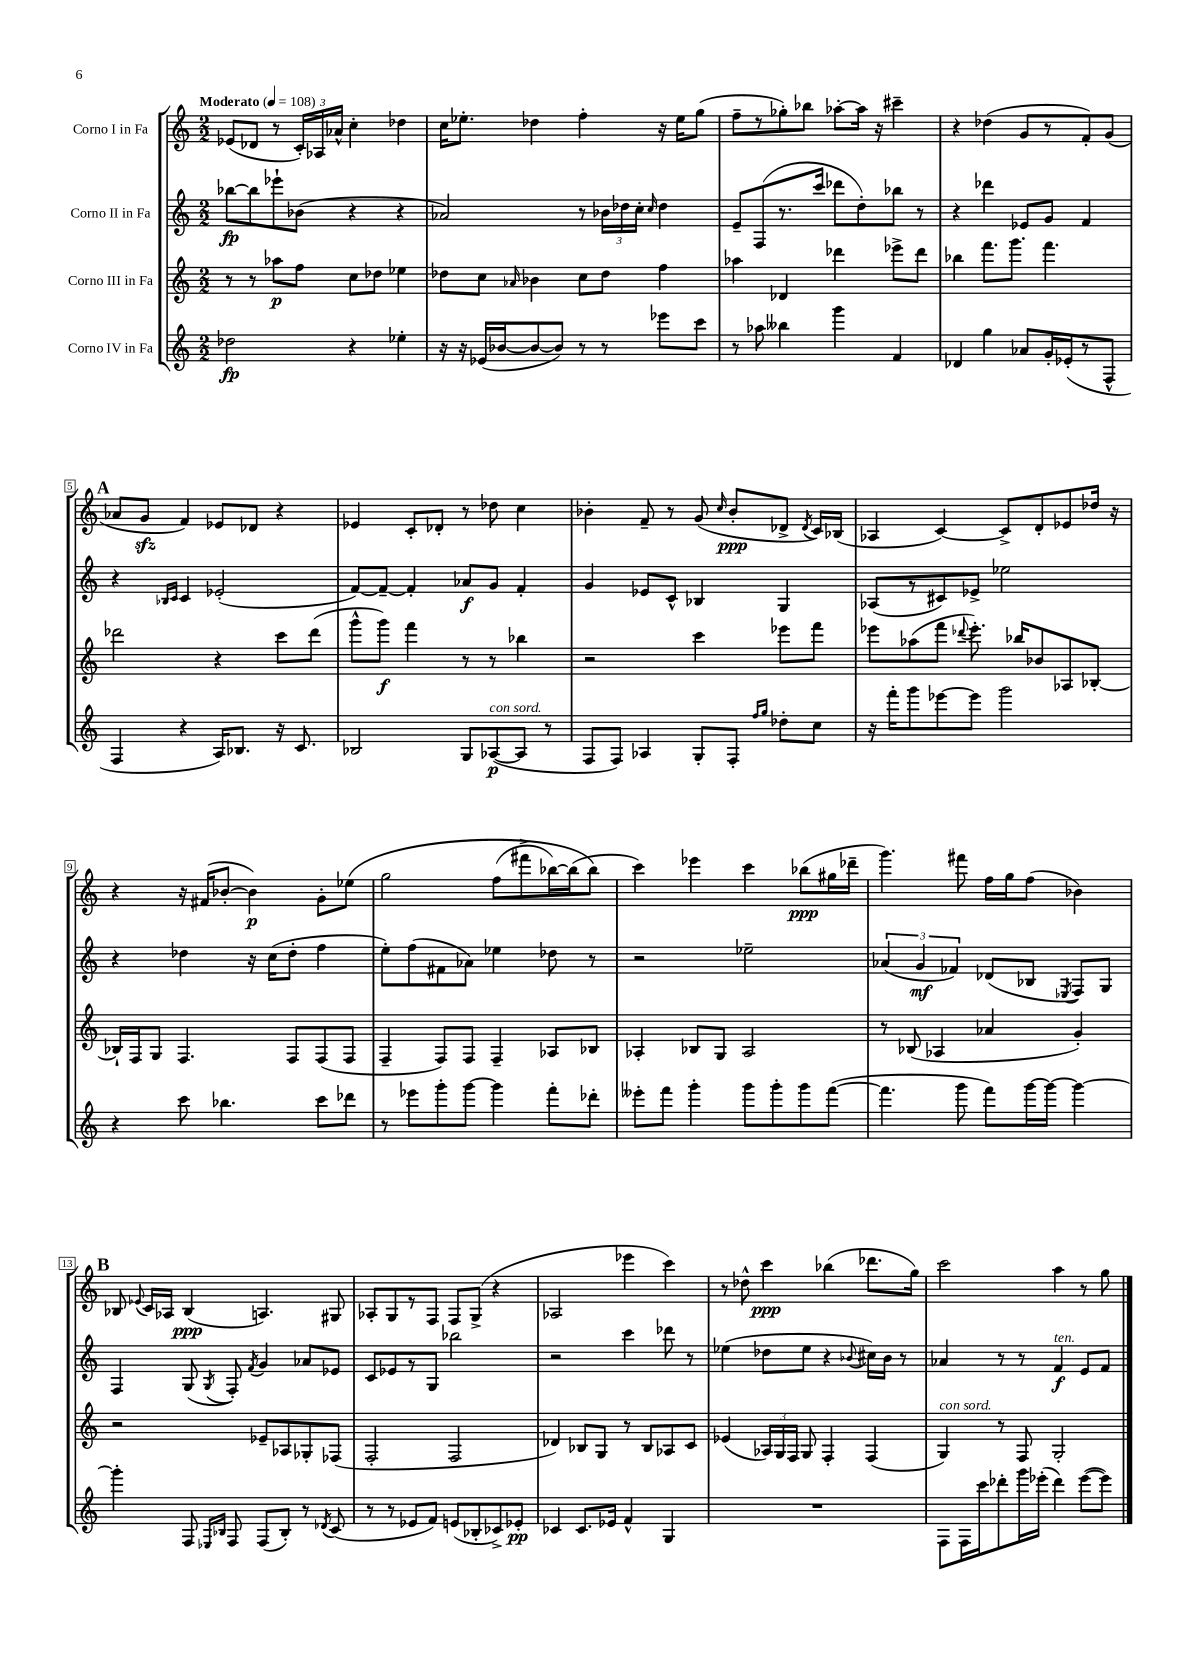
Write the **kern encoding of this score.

**kern	**kern	**kern	**kern
*staff4	*staff3	*staff2	*staff1
*clefG2	*clefG2	*clefG2	*clefG2
*k[]	*k[]	*k[]	*k[]
*M2/2	*M2/2	*M2/2	*M2/2
*MM108	*MM108	*MM108	*MM108
2dd-\	8r	[8bb-\L	(8e-/L
.	8r	8bb-\]	8d-/J
.	8aa-\L	8eee-`\	8r
.	8ff\J	(8b-\J	24c'/LL)
.	.	.	24A-/
.	.	.	24a-^^/JJ
4r	8cc\L	4r	4cc'\
.	8dd-\J	.	.
4ee-'\	4ee-\	4r	4dd-\
=	=	=	=
16r	8dd-\L	2a-/)	16cc\LK
16r	.	.	8.ee-'\J
(16e-/LL	8cc\J	.	.
[16b-/J	.	.	.
.	16qqa-/	.	.
8b-/_	4b-\	.	4dd-\
8b-/]J)	.	.	.
8r	8cc\L	8r	4ff'\
8r	8dd-\J	24b-\LL	.
.	.	24dd-\	.
.	.	24cc'\JJ	.
.	.	16qqcc/	.
8eee-\L	4ff\	4dd-\	16r
.	.	.	16ee-\LK
8ccc\J	.	.	(8gg\J
=	=	=	=
8r	4aa-\	8e~/L	8ff~\L
8aa-\	.	(8F/	8r
4bb--\	4d-/	8.r	8gg-'\)
.	.	.	8bb-\J
.	.	16ccc/Jk	.
4ggg\	4ddd-\	8ddd-\L	[8aa-'\L
.	.	8dd'\)	16aa-\]Jk
.	.	.	16r
4f/	8eee-^\L	8bb-\J	4ccc#~\
.	8ddd-\J	8r	.
=	=	=	=
4d-/	4bb-\	4r	4r
4gg\	8.fff\L	4ddd-\	(4dd-\
.	8.ggg\J	.	.
8a-/L	.	8e-/L	8g/L
16g'/L	4.fff\	8g/J	8r
(16e-'/J	.	.	.
8r	.	4f/	8f'/)
8F^^/J	.	.	(8g/J
=	=	=	=
4F/	2ddd-\	4r	8a-/L
.	.	.	8g/J
.	.	16qqB-/LL	.
.	.	16qqc/JJ	.
4r	.	4c/	4f/)
16A/LK)	4r	(2e-'/	8e-/L
8.B-/J	.	.	.
.	.	.	8d-/J
16r	8ccc\L	.	4r
8.c/	.	.	.
.	(8ddd-\J	.	.
=	=	=	=
2B-/	8ggg^^\L	[8f/L)	4e-/
.	8ggg\J)	8f~/_J	.
.	4fff\	4f'/]	8c'/L
.	.	.	8d-'/J
8G/L	8r	8a-/L	8r
([8A-/	8r	8g/J	8dd-\
8A-/]J	4bb-\	4f'/	4cc\
8r	.	.	.
=	=	=	=
8F/L	2r	4g/	4b-'\
8F/J)	.	.	.
4A-/	.	8e-/L	8f~/
.	.	8c^^/J	8r
8G'/L	4ccc\	4B-/	(8g/
.	.	.	16qqcc/
8F'/J	.	.	8b-'/L
16qqff/LL	.	.	.
16qqgg/JJ	.	.	.
8dd-'\L	8eee-\L	4G/	8d-^/J
.	.	.	8qd-/
8cc\J	8fff\J	.	16c/LL)
.	.	.	(16B-/JJ
=	=	=	=
16r	8eee-\L	(8A-/L	4A-/
16fff'\LK	.	.	.
8ggg\	(8aa-\	8r	.
[8eee-\	8fff\J	8c#/)	[4c/)
.	8qqddd-/	.	.
8eee-\]J	8.eee-'\)	8e-^/J	.
2ggg\	.	2ee-\	8c^/]L
.	16bb-/LK	.	.
.	8b-/	.	8d'/
.	8A-/	.	8e-/
.	[8B-'/J	.	16dd-/Jk
.	.	.	16r
=	=	=	=
4r	16B-`/]LL	4r	4r
.	16F/J	.	.
.	8G/J	.	.
8ccc\	4.F/	4dd-\	16r
.	.	.	(16f#/LK
4.bb-\	.	.	[8b-'/J
.	.	16r	4b-\])
.	.	(16cc\LK	.
.	8F/L	8dd-'\J	.
8ccc\L	(8F/	4ff\	8g'\L
8ddd-\J	8F/J	.	&(8ee-\J
=	=	=	=
8r	4F~/	8ee'\L)	2gg\
8eee-\L	.	(8ff\	.
8ggg'\	8F/L)	8f#\	.
[8ggg\J	8F/J	8a-\J)	.
4ggg\]	4F~/	4ee-\	(8ff\L
.	.	.	8fff#^\
8fff'\L	8A-/L	8dd-\	[16bb-\L)
.	.	.	(16bb-\]J
8ddd-'\J	8B-/J	8r	8bb-\J&)
=	=	=	=
8eee--'\L	4A-'/	2r	4ccc\)
8fff\J	.	.	.
4ggg'\	8B-/L	.	4eee-\
.	8G/J	.	.
8ggg\L	2A-/	2ee-~\	4ccc\
8ggg'\	.	.	.
8ggg\	.	.	(8bb-\L
([8fff\J	.	.	16gg#\L
.	.	.	16ddd-~\JJ
=	=	=	=
4.fff\]	8r	(6a-/	4.ggg\)
.	(8B-/	.	.
.	.	6g/	.
.	4A-/	.	.
.	.	6f-/)	.
8ggg\	.	.	8fff#\
8fff\L)	4a-/	(8d-/L	16ff\LL
.	.	.	16gg\J
[16ggg\L	.	8B-/J	(8ff\J
16ggg\_JJ	.	.	.
.	.	8qE-/	.
4ggg\_	4g'/)	8F/L)	4b-\)
.	.	8G/J	.
=	=	=	=
4ggg'\]	2r	4F/	8B-/
.	.	.	8qqe-/
.	.	.	16c/LL
.	.	.	16A-/JJ
8F/	.	(8G/	(4B-/
16qqE-/LL	.	.	.
16qqB-/JJ	.	8qG/	.
8F/	.	8F'/)	.
.	.	8qf/	.
(8F/L	8e-~/L	4g/	4.A/)
8B-'/J)	8A-/	.	.
8r	8G-'/	8a-/L	.
8qd-/	.	.	.
(8c/	(8F-/J	8e-/J	8G#/
=	=	=	=
8r	2F'/	8c/L	8A-'/L
8r	.	8e-/	8G/
8e-/L	.	8r	8r
8f/J)	.	8G/J	8F/J
(8e/L	2F/	2bb-\	8F/L
8B-'/	.	.	(8G^/J
8c-^/)	.	.	4r
8e-'/J	.	.	.
=	=	=	=
4c-/	4d-/)	2r	2A-/
8.c-/L	8B-/L	.	.
.	8G/J	.	.
16e-/Jk	.	.	.
4f^^/	8r	4ccc\	4eee-\
.	8B-/L	.	.
4G/	8A-/	8ddd-\	4ccc\)
.	8c/J	8r	.
=	=	=	=
1r	(4e-/	(4ee-\	8r
.	.	.	8dd-^^\
.	24A-/LL)	8dd-\L	4ccc\
.	24G/	.	.
.	24F/JJ	.	.
.	8G/	8ee-\J	.
.	4F'/	4r	(4bb-\
.	.	8qqb-/	.
.	(4F/	16cc#\LL)	8.ddd-\L
.	.	16b-\JJ	.
.	.	8r	.
.	.	.	16gg\Jk)
=	=	=	=
8F\L	4G/)	4a-/	2ccc\
16F\L	.	.	.
16ccc\J	.	.	.
8ddd-'\	8r	8r	.
16ggg\L	8F/	8r	.
(16eee-'\JJ	.	.	.
4ddd-\)	2G'/	4f/	4aa\
([8eee-\L	.	8e/L	8r
8eee-\]J)	.	8f/J	8gg\
==	==	==	==
*-	*-	*-	*-
